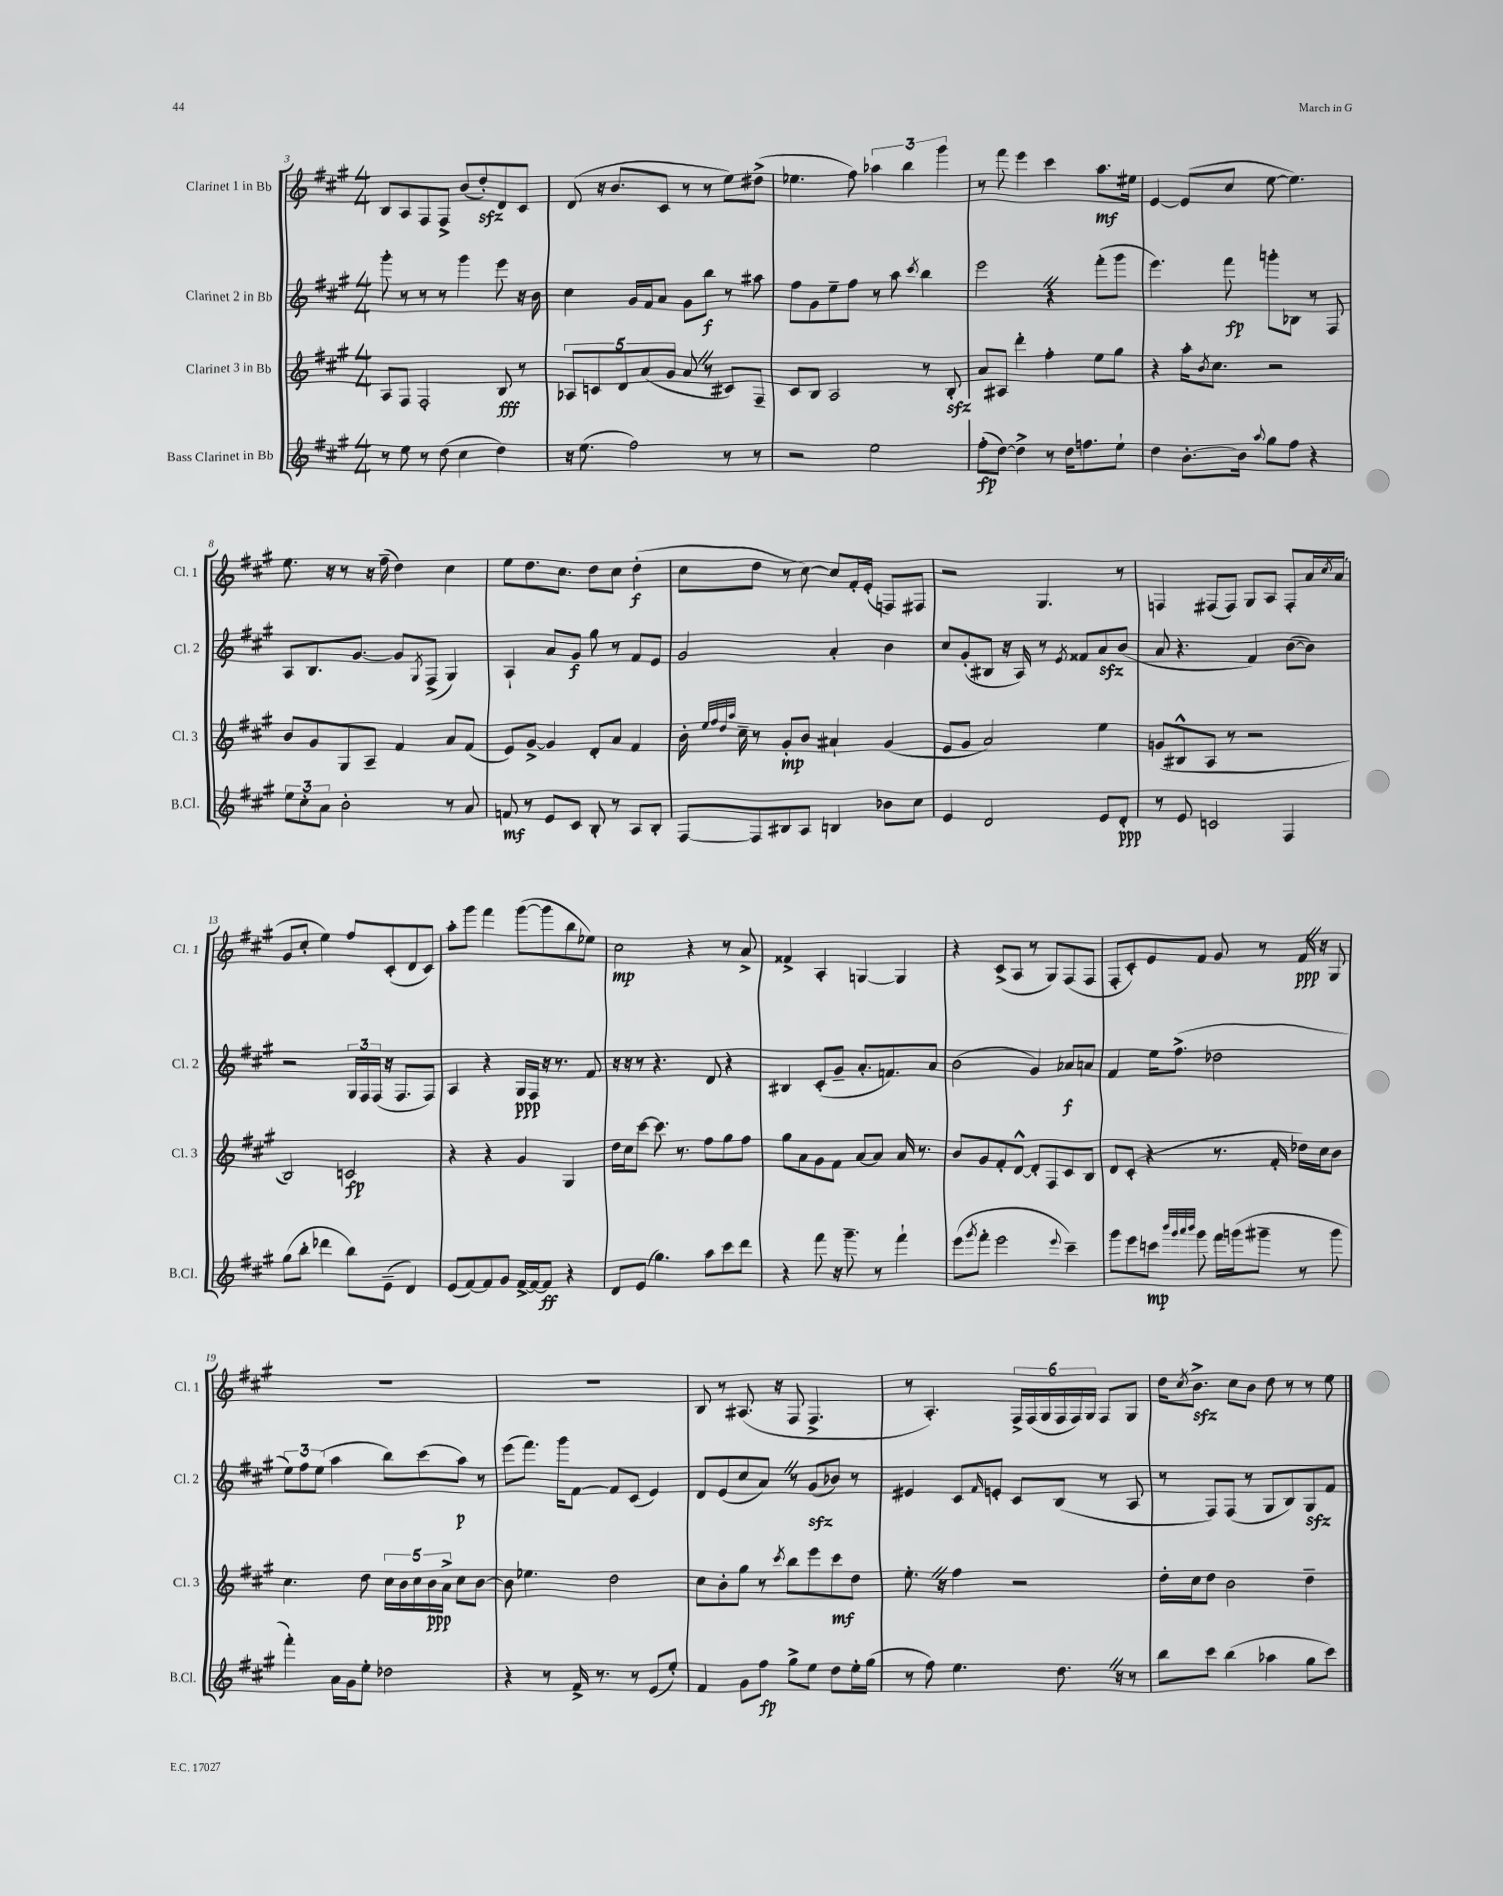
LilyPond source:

<<
\new StaffGroup <<
\new Staff = "s0" \with { instrumentName = "Clarinet 1 in Bb" shortInstrumentName = "Cl. 1" } {
    \clef treble \key a \major \numericTimeSignature \time 4/4
    b8 a8 fis8 fis8-> b'8( d''8-.\sfz) d'8 cis'8 |
    d'8( r16 b'8. cis'8 r8 r8 e''8) dis''8->( |
    ees''4. fis''8) \tuplet 3/2 { aes''4 b''4 gis'''4 } |
    r8 fis'''8 e'''4 cis'''4 a''8.\mf eis''16 |
    e'4~ e'8( cis''8 e''8~ e''4.) |
    e''8. r16 r8 r16 fis''16--( d''4) cis''4 |
    e''8 d''8. cis''8. d''8 cis''8 d''4-.\f( |
    cis''8 d''8 r8 cis''8~) cis''8 fis'16-. e'16-.( f8) fis8 |
    r2 gis4. r8 |
    f4 fis8( fis8) gis8 a8 fis8-. a'16 \acciaccatura { cis''8 } a'16( |
    gis'8 cis''8-. e''4) fis''8 cis'8-.( d'8 cis'8) |
    a''8-. gis'''8 fis'''4 gis'''8~( gis'''8 b''8 ees''8) |
    cis''2\mp r4 r8 a'8-> |
    fisis'4-> a4-. g4~ g4 |
    r4 cis'8->( a8 r8 gis8) fis8( fis8 |
    fis8-. cis'8-.) e'8 fis'8 gis'8 r8 fis'16\ppp \once \override BreathingSign.text = \markup { \musicglyph "scripts.caesura.straight" } \breathe r16 gis8 |
    R1 |
    R1 |
    b8 r8 ais8.( r16 fis8 fis4.-> |
    r8 a4.-.) \tuplet 6/4 { fis16-> fis16( gis16 fis16 fis16) gis16 } fis8 gis8 |
    d''16 \acciaccatura { cis''8 } b'8.->\sfz cis''8 b'8 d''8 r8 r8 e''8 \bar "|." |
}
\new Staff = "s1" \with { instrumentName = "Clarinet 2 in Bb" shortInstrumentName = "Cl. 2" } {
    \clef treble \key a \major \numericTimeSignature \time 4/4
    gis'''8-. r8 r8 r8 gis'''4 e'''8 r16 b'16 |
    cis''4 gis'16 fis'16 a'8 gis'8 b''8\f r8 ais''8 |
    fis''8 gis'8 e''8-- fis''8 r8 a''8 \acciaccatura { cis'''8 } b''4 |
    e'''2 \once \override BreathingSign.text = \markup { \musicglyph "scripts.caesura.straight" } \breathe r4 fis'''8-.( gis'''8 |
    e'''4.) fis'''8\fp g'''8-. bes8 r8 fis8 |
    a8 b8. gis'8.~ gis'8 \acciaccatura { gis8 } fis8->( gis4) |
    a4-! a'8 gis'8\f gis''8 r8 fis'8 e'8 |
    gis'2 a'4-. b'4 |
    cis''8 gis'8-.( bis8 r16 a16) r8 \acciaccatura { e'8 } fisis'8 a'8\sfz b'8( |
    a'8 r4. fis'4) b'8~( b'8) |
    r2 \tuplet 3/2 { gis16 fis16 fis16( } r16 fis8. fis8) |
    a4 r4 gis16\ppp fis16 r16 r8. fis'8 |
    r16 r16 r8 r4. d'8 r4 |
    bis4 cis'8-.( gis'8-- a'8.-. f'8.) a'8 |
    b'2( gis'4) aes'8\f a'8 |
    fis'4 e''16 fis''8.->( des''2 |
    \tuplet 3/2 { e''8) fis''8 e''8( } a''4 b''8) cis'''8( a''8\p) r8 |
    e'''8( fis'''8.) gis'''16 fis'8~ fis'8 cis'8( e'4) |
    d'8 e'8( cis''8 a'8) \once \override BreathingSign.text = \markup { \musicglyph "scripts.caesura.straight" } \breathe r8 gis'8\sfz( bes'8) r8 |
    eis'4 cis'8 \grace { fis'16 } e'8-. cis'8 b8( r8 a8 |
    r8 fis8) fis8( r8 gis8 b8) gis8\sfz fis'8 \bar "|." |
}
\new Staff = "s2" \with { instrumentName = "Clarinet 3 in Bb" shortInstrumentName = "Cl. 3" } {
    \clef treble \key a \major \numericTimeSignature \time 4/4
    a8 fis8 fis2-. b8\fff r8 |
    \tuplet 5/4 { aes8 c'8 d'8 a'8( gis'8 } a'8 \once \override BreathingSign.text = \markup { \musicglyph "scripts.caesura.straight" } \breathe r8 cis'8) fis8-- |
    cis'8 b8 a2 r8 b8-.\sfz |
    a'8 ais8 d'''4-. fis''4-. e''8 gis''8 |
    r4 a''16-. \acciaccatura { b'8 } cis''8. r2 |
    b'8 gis'8 gis8 a8-- fis'4 a'8 fis'8( |
    e'8) gis'8~-> gis'4 d'8-. a'8 fis'4 |
    b'16-. \grace { e''32 fis''32 d''32 a''32 } cis''16-- r8 gis'8-.\mp b'8 ais'4-! gis'4( |
    e'8 gis'8 a'2) e''4 |
    g'8( bis8-^ a8 r8 r2 |
    b2) c'2\fp |
    r4 r4 gis'4 gis4 |
    d''16 cis''16 cis'''8~ cis'''8. r8. fis''8 gis''8 fis''8 |
    gis''8 a'8 gis'8 fis'8 a'8~ a'8 a'16 r8. |
    b'8 gis'8 fis'8-. d'8~-^ d'8-. fis8 cis'8 b8 |
    d'8 cis'8-.( r4 r8. fis'16-. des''16) cis''16 b'8 |
    cis''4. d''8 \tuplet 5/4 { cis''16 b'16 cis''16 b'16\ppp a'16-> } cis''8 b'8~ |
    b'8 ees''4. d''2 |
    cis''8 b'8-. gis''8 r8 \acciaccatura { cis'''8 } b''8 e'''8 cis'''8\mf d''8 |
    e''8.-. \once \override BreathingSign.text = \markup { \musicglyph "scripts.caesura.straight" } \breathe r16 fis''4 r2 |
    d''16-. cis''16 d''8 b'2 d''4-- \bar "|." |
}
\new Staff = "s3" \with { instrumentName = "Bass Clarinet in Bb" shortInstrumentName = "B.Cl." } {
    \clef treble \key a \major \numericTimeSignature \time 4/4
    r8 e''8 r8 d''8( cis''4 d''4) |
    r16 e''8.( fis''2) r8 r8 |
    r2 e''2 |
    fis''8-.\fp( d''8~) d''4-> r8 d''16 f''8. e''8-! |
    d''4 b'8.~-. b'16 \appoggiatura { a''8 } gis''8 fis''8 r4 |
    \tuplet 3/2 { e''8 cis''8-. a'8 } b'2-. r8 a'8 |
    f'8\mf r8 e'8 cis'8 b8-. r8 a8 b8-. |
    fis8~ fis8 bis8 a8 b4 bes'8 cis''8 |
    e'4 d'2 e'8 d'8-.\ppp |
    r8 e'8 c'2 fis4 |
    gis''8( b''8-. des'''4 b''8) e'8--( d'4) |
    e'8( fis'8~) fis'8 gis'8 fis'16~-> fis'16~ fis'8\ff r4 |
    d'8 e'8( gis''4.) a''8 cis'''8 d'''8 |
    r4 fis'''8 r16 gis'''8.-- r8 fis'''4-! |
    e'''8( \acciaccatura { gis'''8 } fis'''8-. e'''2 \appoggiatura { e'''8 } cis'''4--) |
    gis'''8 e'''8 c'''8\mp \grace { b'''32 gis'''32 a'''32 b'''32 } gis'''8 fis'''16 g'''16( gis'''8-- r8 gis'''8 |
    fis'''4-.) a'16 gis'16 e''8-. des''2 |
    r4 r8 fis'16-> r8. r8 e'8( e''8-.) |
    fis'4 gis'8 fis''8\fp gis''8-> e''8 d''8 e''16-. gis''16( |
    r8 fis''8) e''4. d''8. \once \override BreathingSign.text = \markup { \musicglyph "scripts.caesura.straight" } \breathe r16 r8 |
    b''8 cis'''8 b''4( aes''4 gis''8 cis'''8) \bar "|." |
}
>>
>>
\layout { \context { \Score currentBarNumber = #3 } }
